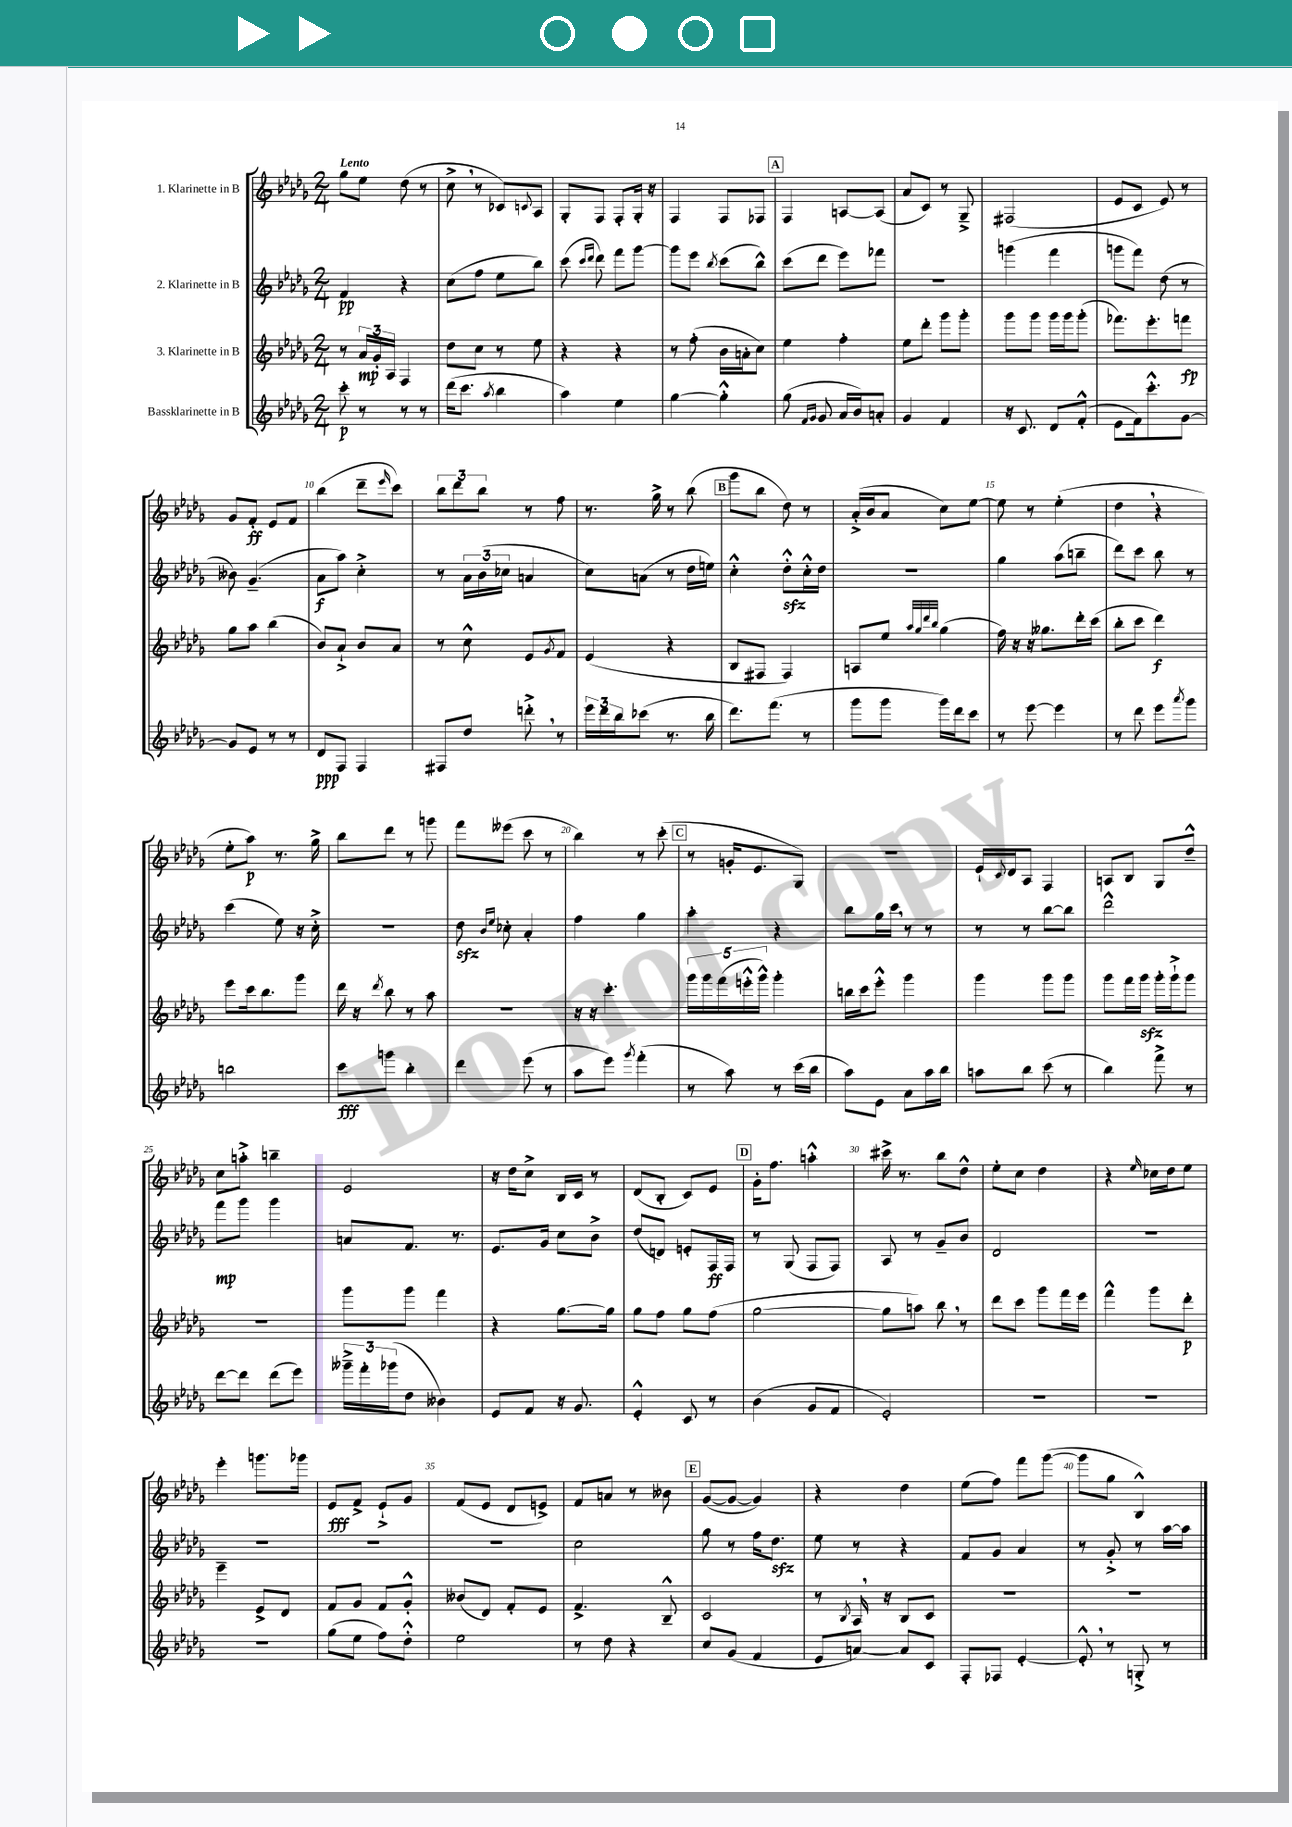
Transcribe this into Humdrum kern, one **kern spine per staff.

**kern	**kern	**kern	**kern
*staff4	*staff3	*staff2	*staff1
*clefG2	*clefG2	*clefG2	*clefG2
*k[b-e-a-d-g-]	*k[b-e-a-d-g-]	*k[b-e-a-d-g-]	*k[b-e-a-d-g-]
*M2/4	*M2/4	*M2/4	*M2/4
8ccc'	8r	4f	8gg-
8r	24a-	.	8ee-
.	24g-'	.	.
.	24A-	.	.
8r	4F	4r	(8dd-
8r	.	.	8r
=	=	=	=
(16ddd-	8dd-	(8cc	8cc^
8.ccc	.	.	.
.	8cc	8ff	8r
8qaa-	.	.	.
4bb-	8r	8ee-	8c-)
.	.	.	8qqc
.	8ee-	8bb-)	8A-
=	=	=	=
4aa-)	4r	(8ccc	8G-'
.	.	16qqccc	.
.	.	16qqddd-	.
.	.	8ddd-)	8F
4ee-	4r	8fff	8F'
.	.	[8ggg-	16G-'
.	.	.	16r
=	=	=	=
[4gg-	8r	8ggg-]	4F
.	(8ff'	8eee-	.
.	.	8qbb-	.
4gg-'^^]	16b-	(8ccc	8F
.	16a'	.	.
.	8cc)	8bb-^^)	8F-
=	=	=	=
(8gg-	4ee-	(8ccc	4F
16qqf	.	.	.
16qqg-	.	.	.
8g-	.	8ddd-	.
16a-	4ff'	8eee-)	[8A
16b-)	.	.	.
8a'	.	8fff-	(8A]
=	=	=	=
4g-	8ee-	2r	8a-
.	8ddd-'	.	8c)
4f	8ggg-	.	8r
.	8ggg-'	.	8G-~^
=	=	=	=
16r	8ggg-	(4ggg	(2F#
8.c	.	.	.
.	8ggg-	.	.
8d-	16ggg-	4fff	.
.	16ggg-	.	.
(8f'^^	(8ggg-'	.	.
=	=	=	=
8e-	8.fff-)	8ggg	8e-
16f)	.	8fff)	8c
8.ccc'^^	8.eee-'	.	.
.	.	(8dd-	8e-)
[8g-	8fff	8r	8r
=	=	=	=
8g-]	8gg-	8b--)	8g-
8e-	8aa-	(4.g-~	8f'
8r	(4bb-	.	8e-
8r	.	.	8f
=	=	=	=
8d-	8b-)	8a-	(4bb-
8F	8a-`^	8aa-)	.
4F	8b-	4cc'^	8ddd-~
.	.	.	16qqeee-
.	8a-	.	8ccc)
=	=	=	=
8F#	8r	8r	12bb-
.	.	.	12ddd-
8dd-	8cc^^	24a-	.
.	.	(24b-	12bb-
.	.	24cc-	.
8ddd'^	8e-	4a	8r
.	8qg-	.	.
8r	8f	.	8ff
=	=	=	=
24eee-	(4e-	8cc)	8.r
24ddd-	.	.	.
24bb-	.	.	.
(8ccc-	.	(8a	.
.	.	.	16gg-^
8.r	4r	8r	8r
.	.	16dd-	(8bb-
16bb-	.	16ee)	.
=	=	=	=
8.ddd-)	8B-	4cc'^^	8ggg-
.	8F#	.	8bb-
(8.fff	.	.	.
.	4F#)	8dd-'^^	8dd-)
8r	.	16cc'^^	8r
.	.	16dd-	.
=	=	=	=
8ggg-	8A	2r	(16a-'^
.	.	.	16b-
8ggg-	8ee-	.	8a-
.	32qqaa-	.	.
.	32qqgg-	.	.
.	32qqddd-	.	.
.	32qqbb-	.	.
16ggg-)	(4gg-	.	8cc)
16ddd-	.	.	.
8ccc	.	.	[8ee-
=	=	=	=
8r	16ff)	4gg-	8ee-]
.	16r	.	.
[8eee-	16r	.	8r
.	8.gg--	.	.
4eee-]	.	(8aa-	(4ee-'
.	16ddd-'	8bb~	.
.	(16ccc	.	.
=	=	=	=
8r	8bb-'	8ddd-)	4dd-
8ddd-	8ccc	8ccc	.
8eee-	4ddd-)	8bb-	4r
8qaaa-	.	.	.
8ggg-	.	8r	.
=	=	=	=
2bb	8eee-	(4ccc	8ee-'
.	16ccc	.	8aa-)
.	8.bb-	.	.
.	.	8ee-)	8.r
.	8ggg-	16r	.
.	.	16cc'^	16gg-^
=	=	=	=
8ccc	16ddd-	2r	8bb-
.	16r	.	.
.	8qddd-	.	.
8ggg	8bb-	.	8ddd-
4bb-'	8r	.	8r
.	8aa-	.	8ggg
=	=	=	=
4ddd-	2r	8dd-	8fff
.	.	16qqb-	.
.	.	16qqee-	.
.	.	8cc-'	(8eee--
(8eee-	.	4a-'	8ccc
8r	.	.	8r
=	=	=	=
8aa-	16r	4ff	4bb-)
.	16r	.	.
8eee-)	4.ccc'	.	.
8qggg-	.	.	.
(4fff'	.	4gg-	8r
.	.	.	(8ccc'
=	=	=	=
8r	20ggg-	4aa-'	8r
.	20ggg-	.	.
.	(20fff	.	.
8aa-)	.	.	16g'
.	20eee'^^	.	.
.	.	.	8.e-
.	20ggg-^^)	.	.
8r	4ggg-'	4r	.
(16ccc	.	.	8G-)
16bb-	.	.	.
=	=	=	=
8aa-)	16bb	8bb-	2r
.	16ccc	.	.
8e-	8eee-'^^	16gg-	.
.	.	16ccc	.
8a-	4ggg-	8r	.
16aa-	.	8r	.
16bb-	.	.	.
=	=	=	=
8aa	4ggg-	8r	16e-`
.	.	.	8qqc
.	.	.	16d-
8bb-	.	8r	8A-
(8ccc	8ggg-	[8bb-	4F
8r	8ggg-	8bb-]	.
=	=	=	=
4bb-)	8ggg-	2ddd-^^	8A
.	16fff	.	8B-
.	16ggg-	.	.
8fff^	16ggg-'	.	8G-
.	16ggg-`^	.	.
8r	8ggg-	.	8dd-~^^
=	=	=	=
[8ddd-	2r	8fff	8cc
8ddd-]	.	8ggg-	8aa'^
(8ddd-	.	4ggg-	4bb~
8eee-)	.	.	.
=	=	=	=
24ggg--~^	8ggg-	8a	2e-
24fff'	.	.	.
(24ggg-	.	.	.
8dd-	8ggg-	8.f	.
4b--)	4fff	.	.
.	.	8.r	.
=	=	=	=
8e-	4r	8.e-	16r
.	.	.	16dd-
8f	.	.	8cc^
.	.	16g-	.
16r	[8.gg-	8cc	16B-
8.g-	.	.	16c
.	.	8b-^	8r
.	16gg-]	.	.
=	=	=	=
4e-'^^	8gg-	(8dd-	(8d-
.	8ff	8d)	8B-'
8c	8gg-	8e'	8c)
8r	(8ff	16F	8e-
.	.	16F	.
=	=	=	=
(4b-	[2gg-	8r	16g-'
.	.	.	8.ff
.	.	(8G-	.
8g-	.	8F	4aa'^^
8f	.	8F)	.
=	=	=	=
2e-')	8gg-]	8A-	16ccc#^
.	.	.	8.r
.	8aa)	8r	.
.	8bb-	8g-~	8bb-
.	8r	8b-	8dd-^^
=	=	=	=
2r	8ddd-	2d-	8ee-'
.	8ccc	.	8cc
.	8ggg-	.	4dd-
.	16fff	.	.
.	16eee-	.	.
=	=	=	=
2r	4fff^^	2r	4r
.	.	.	16qqee-
.	8ggg-	.	16cc-
.	.	.	16dd-
.	8ddd-'	.	8ee-
=	=	=	=
2r	4eee-~	2r	4eee-'
.	8e-^	.	8.ggg
.	8d-	.	.
.	.	.	16ggg-
=	=	=	=
(8gg-	8f	2r	8e-
8ee-	8g-	.	8f^
8ff)	8f	.	8e-`^
8dd-'^^	8g-'^^	.	8g-
=	=	=	=
2ee-	(8b--	2r	(8f
.	8d-)	.	8e-
.	8f'	.	8d-
.	8e-	.	8e^)
=	=	=	=
8r	4.f^	2cc	8f
8dd-	.	.	8a
4r	.	.	8r
.	8B-~^^	.	8b--
=	=	=	=
8cc	2c	8gg-	([8g-
(8g-	.	8r	8g-_
4f	.	16ff	4g-])
.	.	8.dd-	.
=	=	=	=
8e-	8r	8ee-	4r
.	8qB-	.	.
[8a)	16A-	8r	.
.	16r	.	.
8a]	8B-	4r	4dd-
8c	8c	.	.
=	=	=	=
8F'	2r	8f	(8ee-
8F-	.	8g-	8ff)
[4e-'	.	4a-	8fff
.	.	.	([8ggg-
=	=	=	=
8e-'^^]	2r	8r	8ggg-]
8r	.	8g-'^	8gg-
8G'^	.	8r	4B-^^)
8r	.	[16aa-	.
.	.	16aa-]	.
==	==	==	==
*-	*-	*-	*-
